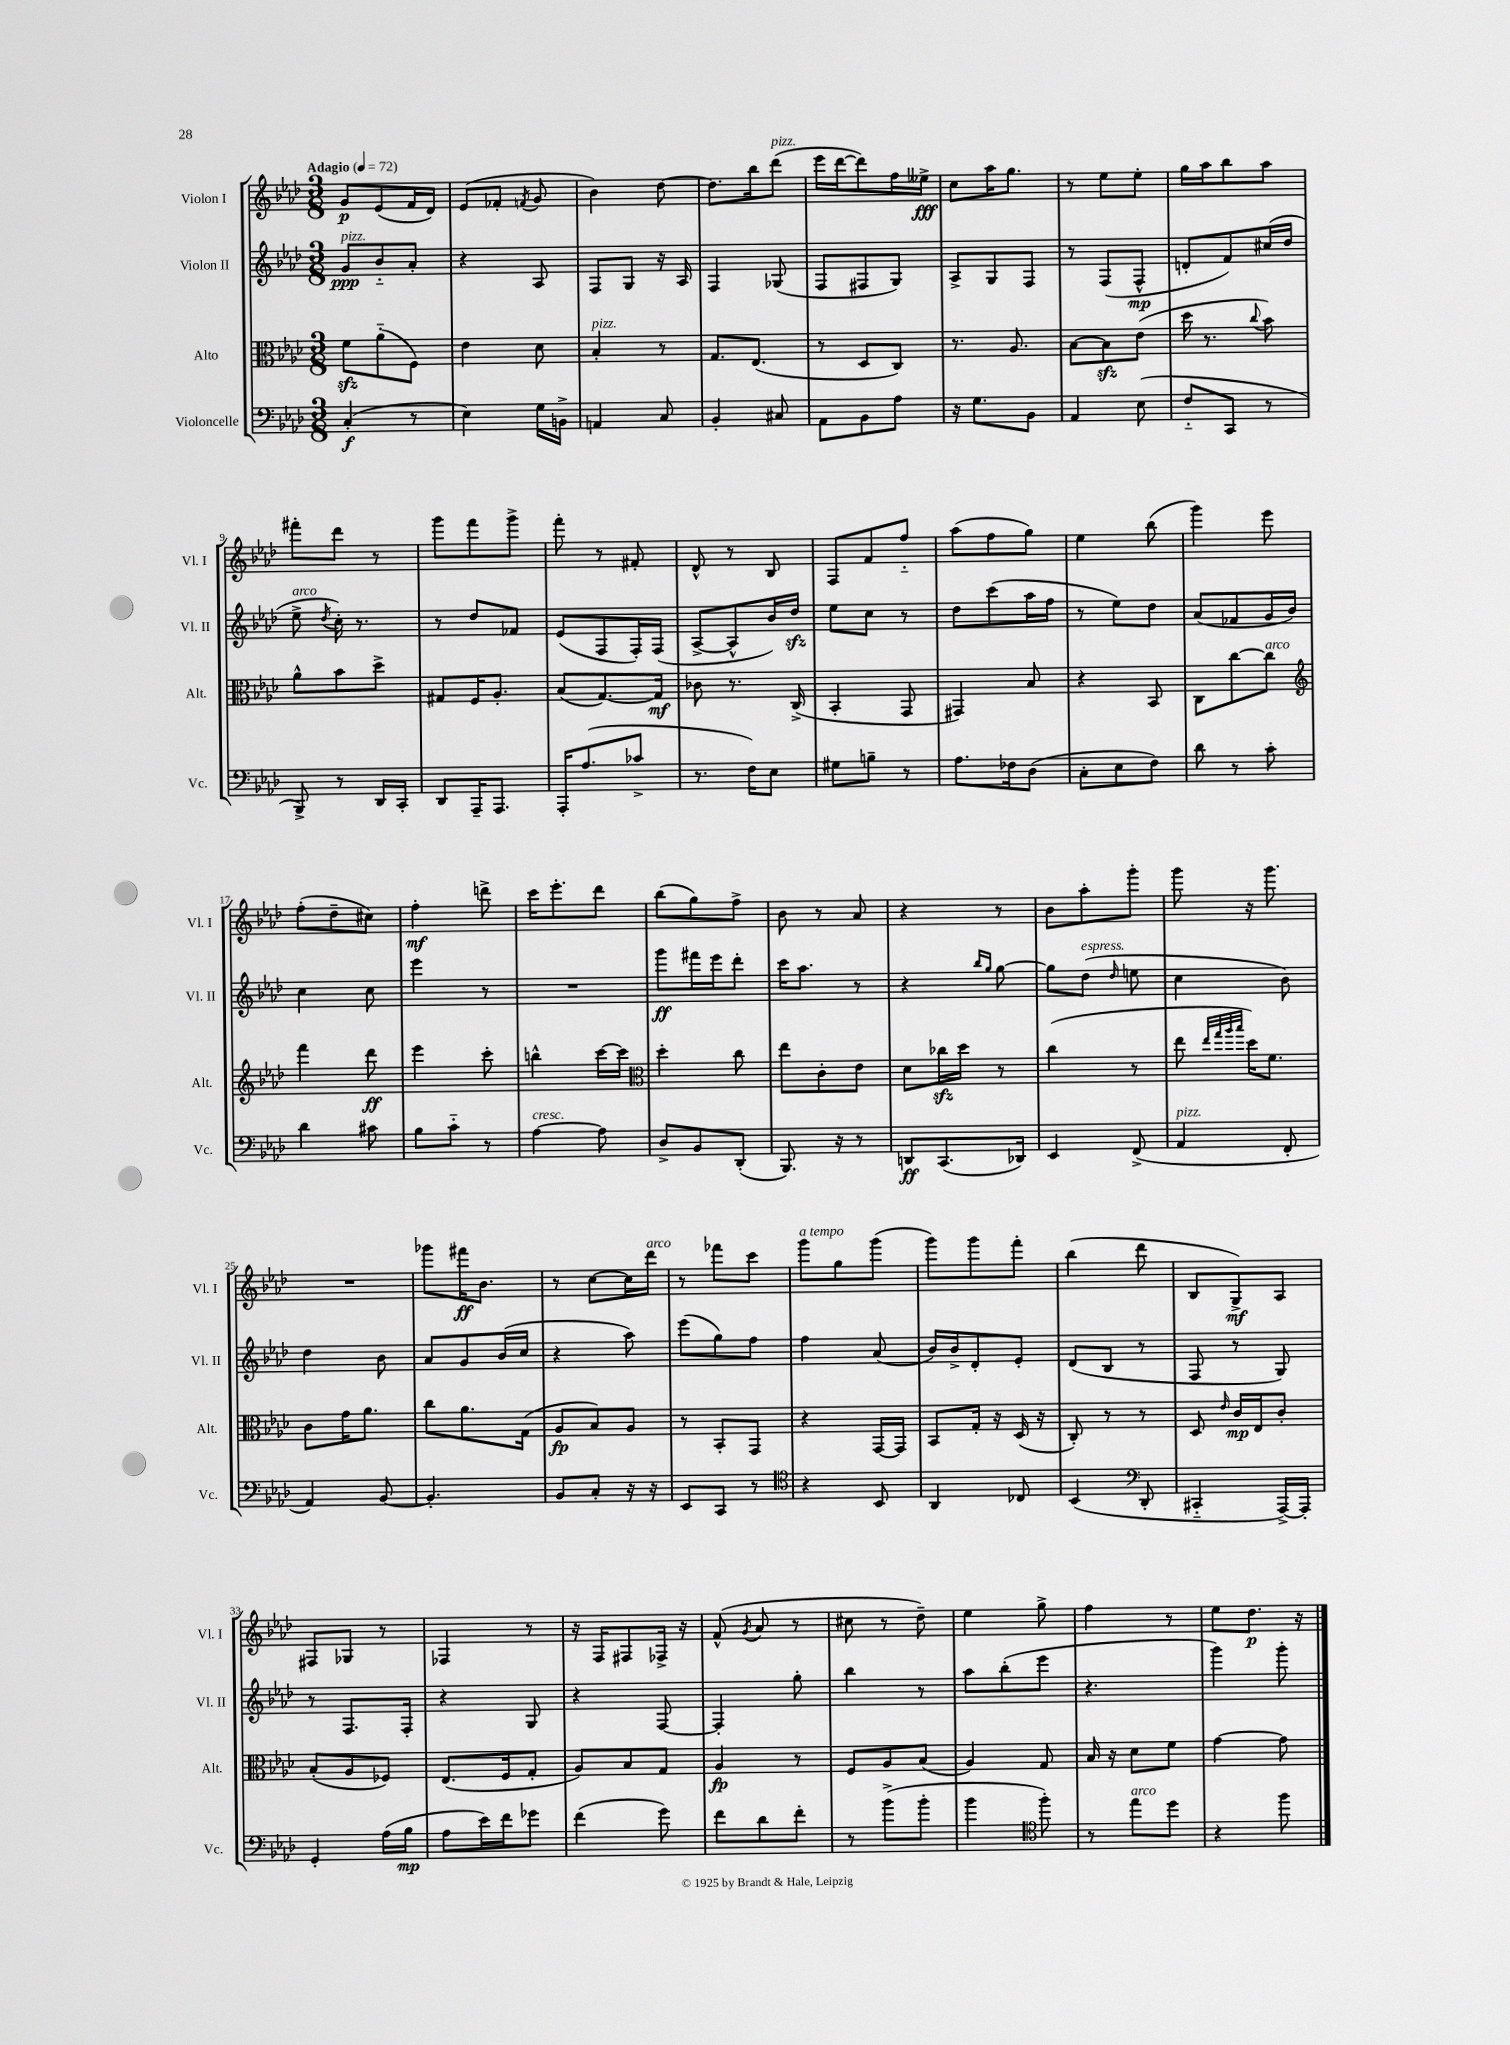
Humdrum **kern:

**kern	**kern	**kern	**kern
*staff4	*staff3	*staff2	*staff1
*clefF4	*clefC3	*clefG2	*clefG2
*k[b-e-a-d-]	*k[b-e-a-d-]	*k[b-e-a-d-]	*k[b-e-a-d-]
*M3/8	*M3/8	*M3/8	*M3/8
*MM72	*MM72	*MM72	*MM72
(4C'	8f	8g	8g
.	(8a-'~	8b-'~	(8e-
8r	8F)	8a-'	16f
.	.	.	16d-)
=	=	=	=
4E-)	4e-	4r	(8e-
.	.	.	8f-'
.	.	.	8qf
16G	8d-	8A-	8g
16BB^	.	.	.
=	=	=	=
4AA	4B-'	8F	4b-)
.	.	8G	.
8C	8r	16r	[8dd-
.	.	16A-	.
=	=	=	=
4BB-'	8.G	4F	8.dd-]
.	(8.E-	.	16bb-
8C#	.	(8G-	(8ddd-
=	=	=	=
8AA-	8r	8F	16eee-
.	.	.	[16ddd-
8BB-	8D-	8F#	8ddd-])
8A-	8C)	8G)	16ff
.	.	.	16ee--^
=	=	=	=
16r	8.r	8A-^	8cc
8.G	.	.	.
.	.	8G	16aa-
.	8.A-	.	8.gg
8BB-	.	8F	.
=	=	=	=
4AA-	[8B-	8r	8r
.	8B-]	(8F	8ee-
(8E-	(8e-	8F^^	8ee-'
=	=	=	=
8F'~	16dd-	8d'	16gg
.	8.r	.	16aa-
8CC	.	8f)	8bb-
.	8qqcc	.	.
8r	8b-)	(16cc#	8aa-
.	.	16dd-	.
=	=	=	=
8BBB-^)	8a-^^	8ee-^	8fff#'
.	.	8qdd-	.
8r	8b-	16cc')	8ddd-
.	.	8.r	.
16DD-	8dd-^	.	8r
16CC'	.	.	.
=	=	=	=
8DD-	8G#	8r	8ggg
16AAA-~	16F	8dd-	8fff
8.AAA-	8.A-'	.	.
.	.	8f-	8ggg^
=	=	=	=
16AAA-'	(8B-	(8e-	8fff'
(8.A-	.	.	.
.	[8.G)	8F	8r
8c-^	.	16F')	8f#'
.	16G]	(16F	.
=	=	=	=
8.r	8c-	[8A-^	8d-^^
.	8.r	8A-^^]	8r
16F)	.	.	.
8E-	.	16b-)	8B-
.	(16C^	16dd-	.
=	=	=	=
8G#	4BB-'	8ee-	8F
8B~	.	8cc	8f
8r	8GG	8r	8ff'~
=	=	=	=
8.A-	4GG#)	8dd-	(8aa-
.	.	(8ccc	8ff
16F-	.	.	.
(8D-	8B-	16aa-	8gg)
.	.	16ff	.
=	=	=	=
8C'	4r	8r	4ee-
8E-	.	8ee-)	.
8F)	8BB-	8dd-	(8bb-
=	=	=	=
8d-	8C	(8a-	4ggg)
8r	[8cc	8f-	.
8c'	8cc]	16g	8eee-
.	.	16b-)	.
=	=	=	=
*	*clefG2	*	*
4d-	4fff	4cc	(8ff'
.	.	.	8dd-~
8c#	8ddd-	8cc	8cc#)
=	=	=	=
8B-	4eee-	4eee-	4ff'
8c'~	.	.	.
8r	8ccc'	8r	8ddd^
=	=	=	=
[4A-	4bb^^	4.r	16ccc
.	.	.	8.eee-'
8A-]	[16ccc	.	8ddd-
.	16ccc]	.	.
=	=	=	=
*	*clefC3	*	*
8D-^	4dd-'	8ggg	(8bb-
8BB-	.	16fff#	8gg)
.	.	16eee-	.
(8DD-'	8cc	8ddd-'	8ff^
=	=	=	=
8.BBB-)	8ee-	16ccc	8b-
.	.	8.aa-	.
.	8c'	.	8r
16r	.	.	.
8r	8e-	8r	8a-
=	=	=	=
8DD	8d-	4r	4r
(8.CC	16cc-	.	.
.	16dd-	.	.
.	.	16qqbb-	.
.	.	16qqgg	.
.	8r	[8gg	8r
16DD-)	.	.	.
=	=	=	=
4EE-	(4cc	8gg]	8b-
.	.	(8dd-	8aa-'
.	.	16qqdd-	.
(8FF^	8r	8ee	8ggg'
=	=	=	=
4AA-	8ee-	4cc	8ggg
.	32qqee-	.	.
.	32qqgg	.	.
.	32qqaa-	.	.
.	32qqbb-	.	.
.	16dd-)	.	16r
.	8.f	.	8.ggg
8FF'	.	8b-)	.
=	=	=	=
4AA-)	8c	4dd-	4.r
.	16g	.	.
.	8.a-	.	.
[8BB-	.	8b-	.
=	=	=	=
4.BB-']	8cc	8a-	8ggg-
.	8.a-	8g	16fff#
.	.	.	8.b-
.	.	(16b-	.
.	(16G	16cc	.
=	=	=	=
8BB-	8A-	4r	8r
8C'	8B-)	.	[8cc
16r	8A-	8aa-)	16cc]
16r	.	.	16ddd-
=	=	=	=
8EE-	8r	(8eee-	8r
8CC	8BB-'	8gg)	8fff-
8r	8GG	8ff	8ccc
=	=	=	=
*clefC4	*	*	*
4r	4r	4ff	8ggg
.	.	.	8gg
8BB-	[16GG	(8a-	(8ggg
.	16GG]	.	.
=	=	=	=
4AA-	8BB-	16b-)	8ggg)
.	.	16b-^	.
.	16G'	8d-'	8ggg
.	16r	.	.
8C-	(16D-	8e-'	8fff'
.	16r	.	.
=	=	=	=
(4BB-	8C')	(8d-	(4bb-
.	8r	8B-	.
*clefF4	*	*	*
8DD-'	8r	8r	8ddd-
=	=	=	=
4CC#'~	8D-	8F	8B-
.	16qqe-	.	.
.	16c	8r	8G^)
.	16E-	.	.
[16AAA-^)	8c'	8G)	8A-
16AAA-']	.	.	.
=	=	=	=
4GG'	(8B-'	8r	8F#
.	8A-	8.F	8G-
(16A-	8F-)	.	8r
16B-	.	16F'	.
=	=	=	=
8A-	(8.E-	4r	4F-
16e-)	.	.	.
16f	16F	.	.
8g-	8G'	8G	8r
=	=	=	=
(4f	8A-)	4r	16r
.	.	.	16F
.	8B-	.	8F#
8g)	8G	[8F	16F-^
.	.	.	16r
=	=	=	=
8f	4A-	4F']	(8f^^
.	.	.	8qg
8d-	.	.	8a-
8f'	8r	8gg'	8r
=	=	=	=
8r	8F	4bb-	8cc#
(8b-^	8A-	.	8r
8b-'	(8B-	8r	8dd-~)
=	=	=	=
4b-	4A-)	8aa-	4ee-
.	.	(8bb-'	.
*clefC4	*	*	*
8ff')	8G	8eee-	8gg^
=	=	=	=
8r	16B-	4.r	4ff
.	16r	.	.
8ee-	8d-	.	.
8dd-	8f	.	8r
=	=	=	=
4r	[4g	4ggg)	8ee-
.	.	.	8.dd-
8ff	8g]	8ggg'	.
.	.	.	16r
==	==	==	==
*-	*-	*-	*-
